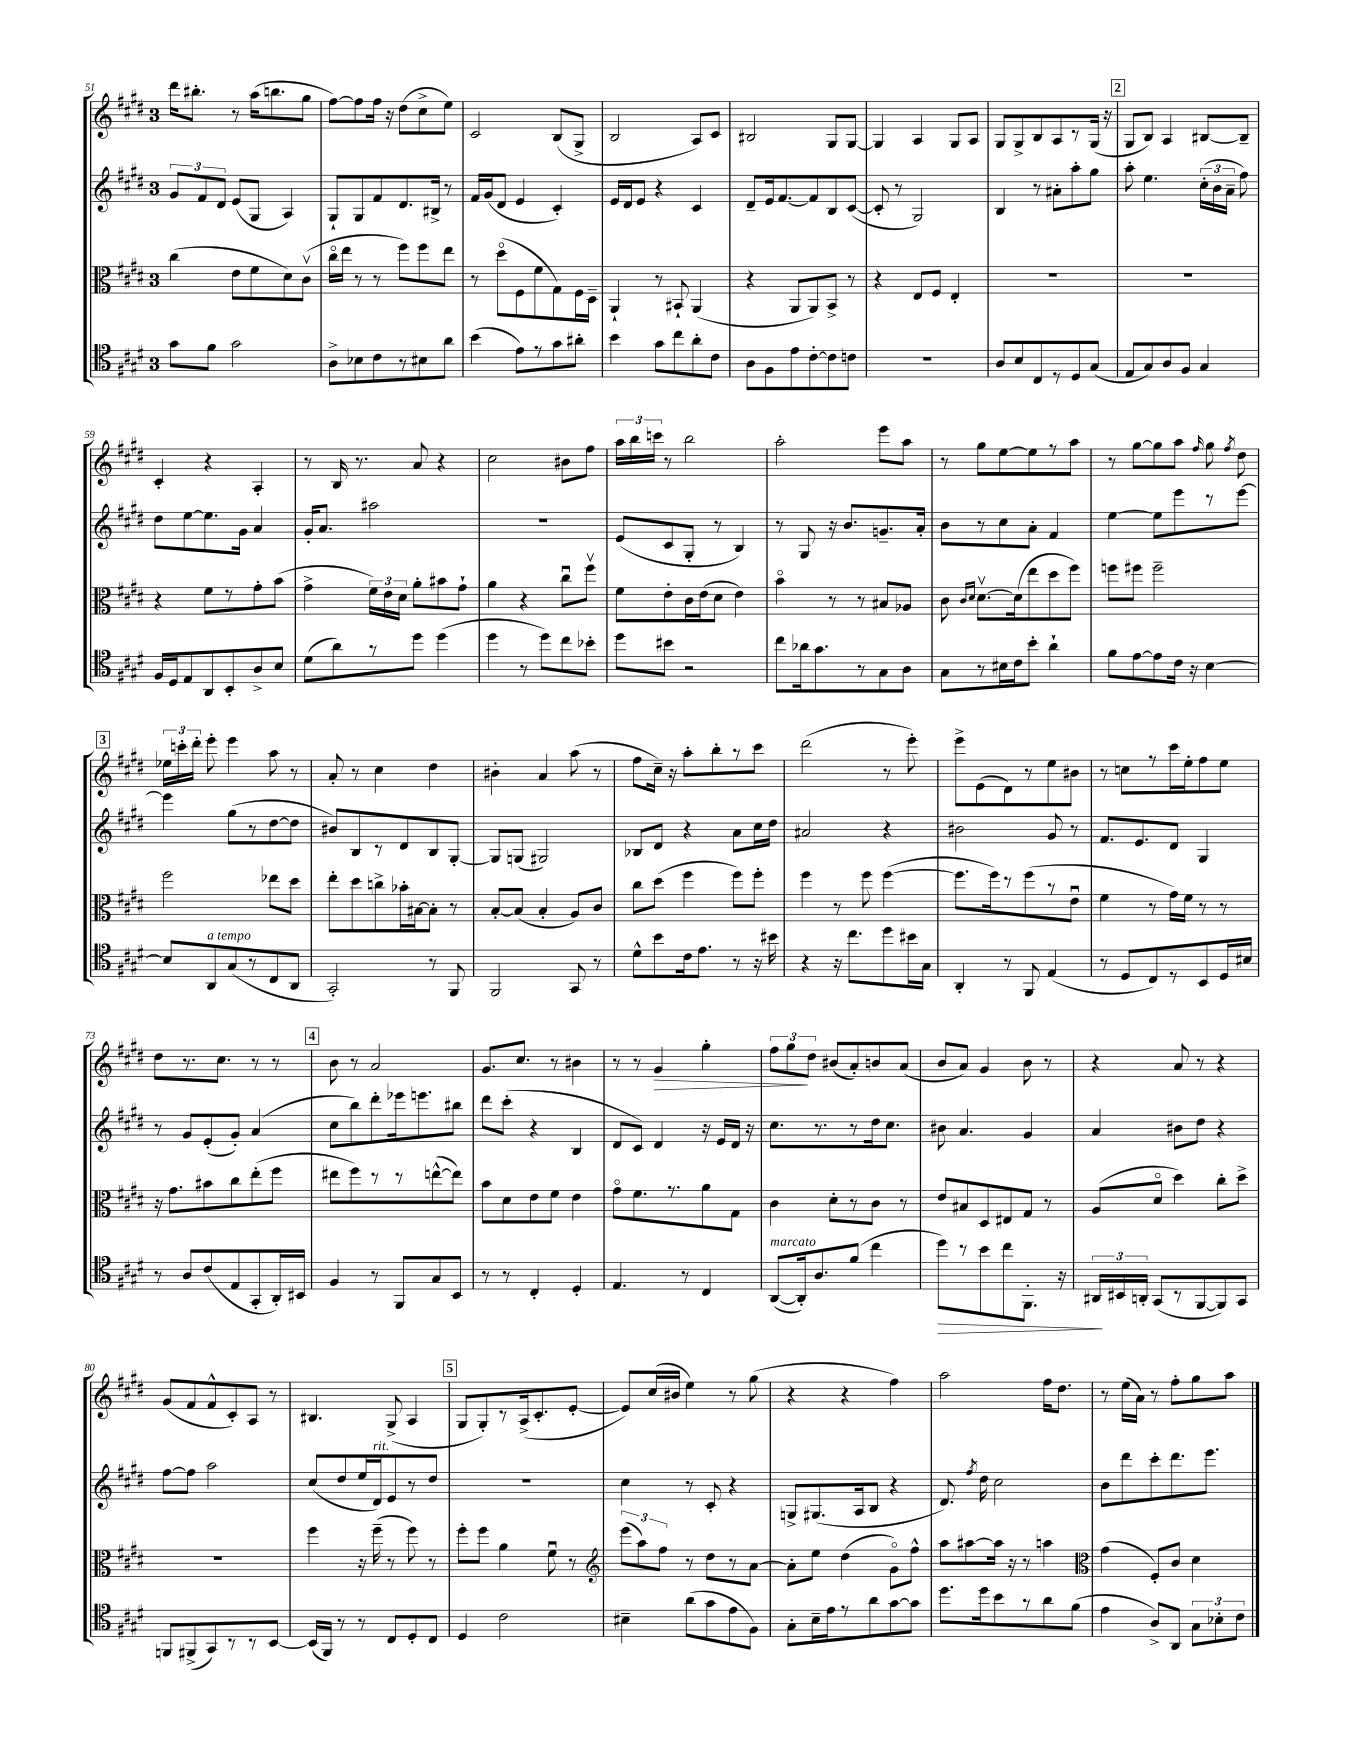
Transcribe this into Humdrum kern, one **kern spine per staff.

**kern	**dynam	**kern	**kern	**kern	**dynam
*part4	*part4	*part3	*part2	*part1	*part1
*staff4	*staff4	*staff3	*staff2	*staff1	*staff1
*clefC4	*	*clefC3	*clefG2	*clefG2	*
*k[f#c#g#d#]	*	*k[f#c#g#d#]	*k[f#c#g#d#]	*k[f#c#g#d#]	*
*M3/4	*	*M3/4	*M3/4	*M3/4	*
=51	=51	=51	=51	=51	=51
8g#\L	.	(4cc#\	12g#/L	16ddd#\KL	.
.	.	.	.	8.bb#X'\J	.
.	.	.	12f#/	.	.
8f#\J	.	.	.	.	.
.	.	.	12d#/J	.	.
2g#\	.	8e\L	(8e/L	8r	.
.	.	8f#\	8G#/J	(16aa\KL	.
.	.	.	.	8.bbn\	.
.	.	8d#\)	4A/)	.	.
.	.	(8c#v\J	.	8gg#\J	.
=52	=52	=52	=52	=52	=52
8A^\L	.	16cc#\LL	8G#`/L	[8ff#\L)	.
.	.	16ee\JJ	.	.	.
8B-X\	.	8r	8G#/	8ff#\]	.
8c#\	.	8r	8f#/	16ff#\Jk	.
.	.	.	.	16r	.
8r	.	8ff#\L)	8.d#/	(8dd#\L	.
8B#X\	.	8ff#\	.	8cc#^\	.
.	.	.	16B#X^/Jk	.	.
8a\J	.	8ee\J	8r	8ee\J)	.
=53	=53	=53	=53	=53	=53
(4b\	.	8r	16f#/LL	2c#/	.
.	.	.	(16g#/J	.	.
.	.	(8dd#\L	8d#/J	.	.
8e\L)	.	8F#\	4e/	.	.
8r	.	8f#\	.	.	.
8g#\	.	8G#\)	4c#'/)	(8B/L	.
8a#X'\J	.	16F#\L	.	8G#^/J	.
.	.	16D#~\JJ	.	.	.
=54	=54	=54	=54	=54	=54
4b\	.	4AA`/	16e/LL	2B/	.
.	.	.	16d#/J	.	.
.	.	.	8e/J	.	.
8g#\L	.	8r	4r	.	.
8cc#\	.	8BB#X`/	.	.	.
8a'\	.	(4AA/	4c#/	8A/L)	.
8c#\J	.	.	.	8c#/J	.
=55	=55	=55	=55	=55	=55
8A\L	.	4r	8d#~/L	2B#X/	.
8F#\	.	.	16e/k	.	.
.	.	.	[8.f#/	.	.
8e\	.	8AA/L	.	.	.
[8c#'\	.	8AA/)	8f#/]	.	.
8c#\]	.	8BB^/J	8B/	8G#/L	.
8cn\J	.	8r	([8c#/J	[8G#/J	.
=56	=56	=56	=56	=56	=56
2.r	.	4r	8c#'/]	4G#/]	.
.	.	.	8r	.	.
.	.	8E/L	2G#/)	4A/	.
.	.	8F#/J	.	.	.
.	.	4E'/	.	8G#/L	.
.	.	.	.	8A/J	.
=57	=57	=57	=57	=57	=57
8A/L	.	2.r	4B/	8G#/L	.
8B/	.	.	.	8G#^/	.
8C#/	.	.	8r	8B/	.
8r	.	.	8a#X'\L	8A/	.
8D#/	.	.	8aa'\	8r	.
(8G#/J	.	.	8gg#\J	(16G#/Jk	.
.	.	.	.	16r	.
!!LO:REH:place=s1:t=2
=58	=58	=58	=58	=58	=58
8E/L	.	2.r	8aa'\	8G#/L	.
8G#/)	.	.	4.ee\	8B/J)	.
8A/	.	.	.	4A/	.
8F#/J	.	.	.	.	.
4G#/	.	.	(24cc#'\LL	[8B#X/L	.
.	.	.	24b\	.	.
.	.	.	24a~\JJ	.	.
.	.	.	8ff#\)	8B#~/J]	.
!!LO:LB:g=z
=59	=59	=59	=59	=59	=59
16F#/LL	.	4r	8dd#\L	4c#'/	.
16D#/J	.	.	.	.	.
8E/	.	.	[8ee\	.	.
8AA/	.	8f#\L	8.ee\]	4r	.
8BB'/	.	8r	.	.	.
.	.	.	16g#\Jk	.	.
8A^/	.	8g#'\	4a/	4A'/	.
8B/J	.	(8b\J	.	.	.
=60	=60	=60	=60	=60	=60
(8d#\L	.	4g#^\	16g#'/KL	8r	.
.	.	.	8.a/J	.	.
8a\)	.	.	.	16B/	.
.	.	.	.	8.r	.
8r	.	24f#\LL)	2aa#X\	.	.
.	.	24e\	.	.	.
.	.	24d#\JJ	.	.	.
8dd#\J	.	8a'\L	.	8a/	.
(4dd#\	.	8b#X\	.	4r	.
.	.	8g#`\J	.	.	.
=61	=61	=61	=61	=61	=61
4dd#\	.	4a\	2.r	2cc#\	.
8r	.	4r	.	.	.
8dd#\L)	.	.	.	.	.
8cc#\	.	8cc#u\L	.	8b#X\L	.
8b-X'\J	.	8ff#v\J	.	8ff#\J	.
=62	=62	=62	=62	=62	=62
8dd#\L	.	8f#\L	(8e/L	24aa\LL	.
.	.	.	.	24bb\	.
.	.	.	.	24cccn\JJ	.
8b#X\J	.	8e'\	8c#/	8r	.
2r	.	16c#\L	8G#'/J	2bb\	.
.	.	(16e\J	.	.	.
.	.	8d#\J	8r	.	.
.	.	4e\)	4B/)	.	.
=63	=63	=63	=63	=63	=63
8cc#\L	.	4b\	8r	2aa'\	.
16a-X\k	.	.	8G#/	.	.
8.g#\	.	.	.	.	.
.	.	8r	16r	.	.
.	.	.	8.b/L	.	.
8r	.	8r	.	.	.
8G#\	.	8B#X/L	8.gn~/	8eee\L	.
8A\J	.	8A-X/J	.	8aa\J	.
.	.	.	16a'/Jk	.	.
=64	=64	=64	=64	=64	=64
8G#\L	.	8c#\	8b\L	8r	.
.	.	16qqc#/LL	.	.	.
.	.	16qqd#/JJ	.	.	.
8r	.	[8.d#v\L	8r	8gg#\L	.
16B#X\L	.	.	8cc#\	[8ee\	.
16c#\J	.	(16d#\k]	.	.	.
8b'\J	.	8ee\	8a'\J	8ee\]	.
4a`\	.	8dd#\	4f#/	8r	.
.	.	8ff#\J)	.	8aa\J	.
=65	=65	=65	=65	=65	=65
8f#\L	.	8ffn\L	[4ee\	8r	.
[8e\	.	8ff#X\J	.	[8gg#\L	.
8e\]	.	2ff#~\	8ee\L]	8gg#\]	.
16c#\Jk	.	.	8eee\	8aa\J	.
16r	.	.	.	.	.
.	.	.	.	16qqff#/	.
[4B\	.	.	8r	8gg#\	.
.	.	.	.	8qff#/	.
.	.	.	[8eee\J	8dd#\	.
!!LO:LB:g=z
!!LO:REH:place=s1:t=3
=66	=66	=66	=66	=66	=66
8B/L]	.	2ff#\	4eee\]	24ee-X\LL	.
.	.	.	.	24cccn'\	.
.	.	.	.	24ddd#'\JJ	.
!LO:TX:a:i:t=a tempo	!	!	!	!	!
8AA/	.	.	.	8eee'\	.
(8G#/	.	.	(8gg#\L	4eee\	.
8r	.	.	8r	.	.
8C#/	.	8ee-X\L	[8dd#\	8aa\	.
8AA/J	.	8dd#\J	8dd#\J]	8r	.
=67	=67	=67	=67	=67	=67
2GG#'/)	.	8ee'\L	8b#X/L)	8a'/	.
.	.	8dd#\	8B/	8r	.
.	.	8ccn^\	8r	4cc#\	.
.	.	16b-X'\L	8d#/	.	.
.	.	[16B#X\J	.	.	.
8r	.	8B#'\J]	8B/	4dd#\	.
8FF#/	.	8r	[8G#'/J	.	.
=68	=68	=68	=68	=68	=68
2FF#/	.	[8B'/L	8G#/L]	4b#X'\	.
.	.	(8B/J]	(8Gn/J	.	.
.	.	4B'/	2G#X/)	4a/	.
8GG#/	.	8A/L)	.	(8aa\	.
8r	.	8c#/J	.	8r	.
=69	=69	=69	=69	=69	=69
8d#^^\L	.	8cc#\L	8B-X/L	8ff#\L	.
8b\	.	(8dd#\J	8d#/J	16cc#~\Jk)	.
.	.	.	.	16r	.
16c#\k	.	4ff#\	4r	8aa'\L	.
8.e\J	.	.	.	.	.
.	.	.	.	8bb'\	.
8r	.	8ff#\L)	8a\L	8r	.
16r	.	8ff#'\J	16cc#\L	8ccc#\J	.
16b#X\	.	.	16dd#\JJ	.	.
=70	=70	=70	=70	=70	=70
4r	.	4ff#\	2a#X/	(2ddd#\	.
16r	.	8r	.	.	.
8.cc#\L	.	.	.	.	.
.	.	8ff#\	.	.	.
8dd#\	.	([4ff#\	4r	8r	.
16b#X\L	.	.	.	8eee'\)	.
16G#\JJ	.	.	.	.	.
=71	=71	=71	=71	=71	=71
4AA'/	.	8.ff#\L]	2b#X\	8eee^\L	.
.	.	.	.	(8e\	.
.	.	16ff#\k)	.	.	.
8r	.	8r	.	8d#\)	.
8FF#/	.	(8ff#\	.	8r	.
(4E/	.	8r	8g#/	8ee\	.
.	.	8eu\J	8r	8b#X\J	.
=72	=72	=72	=72	=72	=72
8r	.	4f#\	8.f#/L	8r	.
8D#/L	.	.	.	8ccn\L	.
.	.	.	8.e/	.	.
8C#/)	.	8r	.	8r	.
8r	.	16g#\LL)	8d#/J	16ccc#\L	.
.	.	16f#\JJ	.	16ee'\J	.
8BB/	.	8r	4G#/	8ff#\	.
16D#/L	.	8r	.	8ee\J	.
16B#X/JJ	.	.	.	.	.
!!LO:LB:g=z
=73	=73	=73	=73	=73	=73
8r	.	16r	8r	8dd#\L	.
.	.	8.g#\L	.	.	.
8A/L	.	.	8g#/L	8.r	.
(8c#/	.	8b#X\	(8e'/	.	.
.	.	.	.	8.cc#\J	.
8E/	.	8cc#\	8g#'/J)	.	.
8GG#'/	.	(8ee'\	(4a/	8r	.
16AA'/L)	.	8ff#\J	.	8r	.
16BB#X/JJ	.	.	.	.	.
!!LO:REH:place=s1:t=4
=74	=74	=74	=74	=74	=74
4F#/	.	8ee#X\L	8cc#\L	8b\	.
.	.	8ff#\)	8bb\)	8r	.
8r	.	8r	8ddd#'\	2a/	.
8FF#/L	.	8r	16eee-X\k	.	.
.	.	.	8.eeen\	.	.
8G#/	.	([8een^^\	.	.	.
8BB/J	.	8ee\J])	8bb#X\J	.	.
=75	=75	=75	=75	=75	=75
8r	.	8b\L	8ddd#\L	8.g#/L	.
8r	.	8d#\	(8ccc#'\J	.	.
.	.	.	.	8.cc#/J	.
4C#'/	.	8e\	4r	.	.
.	.	8f#\J	.	8r	.
4D#'/	.	4e\	4B/	4b#X\	.
=76	=76	=76	=76	=76	=76
4.E/	.	8g#\L	8d#/L	8r	.
.	.	8.f#\	8c#/J)	8r	.
!	!	!	!	!	!LO:HP:b
.	.	.	4d#/	4g#/	>
.	.	8.r	.	.	.
8r	.	.	.	.	.
4C#/	.	8a\	16r	4gg#'\	.
.	.	.	16e/LL	.	.
.	.	8G#\J	16d#/JJ	.	.
.	.	.	16r	.	.
=77	=77	=77	=77	=77	=77
!LO:TX:a:i:t=marcato	!	!	!	!	!
([8AA/L	.	4c#\	8.cc#\L	12ff#\L	.
.	.	.	.	12gg#\	.
16AA'/k])	.	.	.	.	.
.	.	.	.	12dd#\J	]
8.A/	.	.	8.r	.	.
.	.	8d#'\L	.	(8b#X/L	.
(8f#/J	.	8r	8r	8a'/)	.
4cc#\	.	8c#\J	16dd#\k	8bn/	.
.	.	.	8.cc#\J	.	.
.	.	8r	.	(8a/J	.
=78	=78	=78	=78	=78	=78
!	!LO:HP:b	!	!	!	!
8dd#\L)	>	8e/L	8b#X\	8b/L	.
8r	.	8B#X/	4.a/	8a/J)	.
8b\	.	8D#/	.	4g#/	.
8cc#\	.	8E#X/	.	.	.
8.FF#'\J	.	8G#/J	4g#/	8b\	.
.	.	8r	.	8r	.
16r	.	.	.	.	.
=79	=79	=79	=79	=79	=79
24AA#X/LL	.	(8A/L	4a/	4r	.
24BB#X/	]	.	.	.	.
24AAn'/JJ	.	.	.	.	.
(8GG#/L	.	8d#/J	.	.	.
8r	.	4dd#\)	8b#X\L	8a/	.
[8FF#/	.	.	8dd#\J	8r	.
8FF#/])	.	8cc#'\L	4r	4r	.
8GG#/J	.	8dd#^\J	.	.	.
!!LO:LB:g=z
=80	=80	=80	=80	=80	=80
8FFn/L	.	2.r	[8ff#\L	(8g#/L	.
(8FF#X^/	.	.	8ff#\J]	8f#/	.
8GG#/)	.	.	2aa\	8f#^^/	.
8r	.	.	.	8c#'/)	.
8r	.	.	.	8A/J	.
[8BB/J	.	.	.	8r	.
=81	=81	=81	=81	=81	=81
(16BB/LL]	.	4ff#\	(8cc#/L	4.B#X/	.
16FF#/JJ)	.	.	.	.	.
8r	.	.	8dd#/	.	.
8r	.	16r	16ee/L	.	.
!	!	!	!LO:TX:a:i:t=rit.	!	!
.	.	(16ff#~\	16d#/J)	.	.
8C#/L	.	8r	8e/	(8G#^/	.
8D#'/	.	8ff#\)	8r	4A/	.
8C#/J	.	8r	8dd#/J	.	.
!!LO:REH:place=s1:t=5
=82	=82	=82	=82	=82	=82
4D#/	.	8ff#'\L	2.r	8G#/L	.
.	.	8ff#\J	.	8G#'/)	.
2c#\	.	4a\	.	8r	.
.	.	.	.	(16A^/k	.
.	.	.	.	8.c#'/	.
.	.	8f#u\	.	.	.
.	.	8r	.	[8e'/J	.
=83	=83	=83	=83	=83	=83
*	*	*clefG2	*	*	*
4B#X~\	.	(12eee\L	4cc#\	8e/L])	.
.	.	12aa\)	.	.	.
.	.	.	.	(16cc#/L	.
.	.	12ff#\J	.	.	.
.	.	.	.	16b#X/JJ	.
(8a\L	.	8r	8r	4ee\)	.
8g#\	.	8dd#\L	8c#'/	.	.
8e\	.	8r	4r	8r	.
8F#\J)	.	[8a\J	.	(8gg#\	.
=84	=84	=84	=84	=84	=84
8G#'\L	.	8a'\L]	8Gn^/L	4r	.
16B~\L	.	8ee\J	(8.G#X/	.	.
16e\J	.	.	.	.	.
8r	.	(4dd#\	.	4r	.
.	.	.	16A/k	.	.
8a\	.	.	8B/J	.	.
[8g#\	.	8g#\L)	4r	4ff#\)	.
8g#\J]	.	8ff#^^\J	.	.	.
=85	=85	=85	=85	=85	=85
8.dd#\L	.	8aa\L	8.d#/)	2aa\	.
.	.	[8aa#X\	.	.	.
.	.	.	8qff#/	.	.
16dd#\k	.	.	16dd#\	.	.
8b\	.	16aa#\Jk]	2cc#\	.	.
.	.	16r	.	.	.
8r	.	8r	.	.	.
8a\	.	4aan\	.	16ff#\KL	.
.	.	.	.	8.dd#\J	.
(8f#\J	.	.	.	.	.
=86	=86	=86	=86	=86	=86
*	*	*clefC3	*	*	*
4e\	.	(4g#\	8b\L	8r	.
.	.	.	8ddd#\	(16ee\LL	.
.	.	.	.	16a\JJ)	.
8A^/L)	.	8F#'/L)	8ccc#'\	8r	.
8AA/J	.	8c#/J	8.ddd#\	8ff#'\L	.
12G#\L	.	4d#\	.	8gg#\	.
.	.	.	8.eee\J	.	.
12B-X'\	.	.	.	.	.
.	.	.	.	8aa\J	.
12c#\J	.	.	.	.	.
==	==	==	==	==	==
*-	*-	*-	*-	*-	*-
